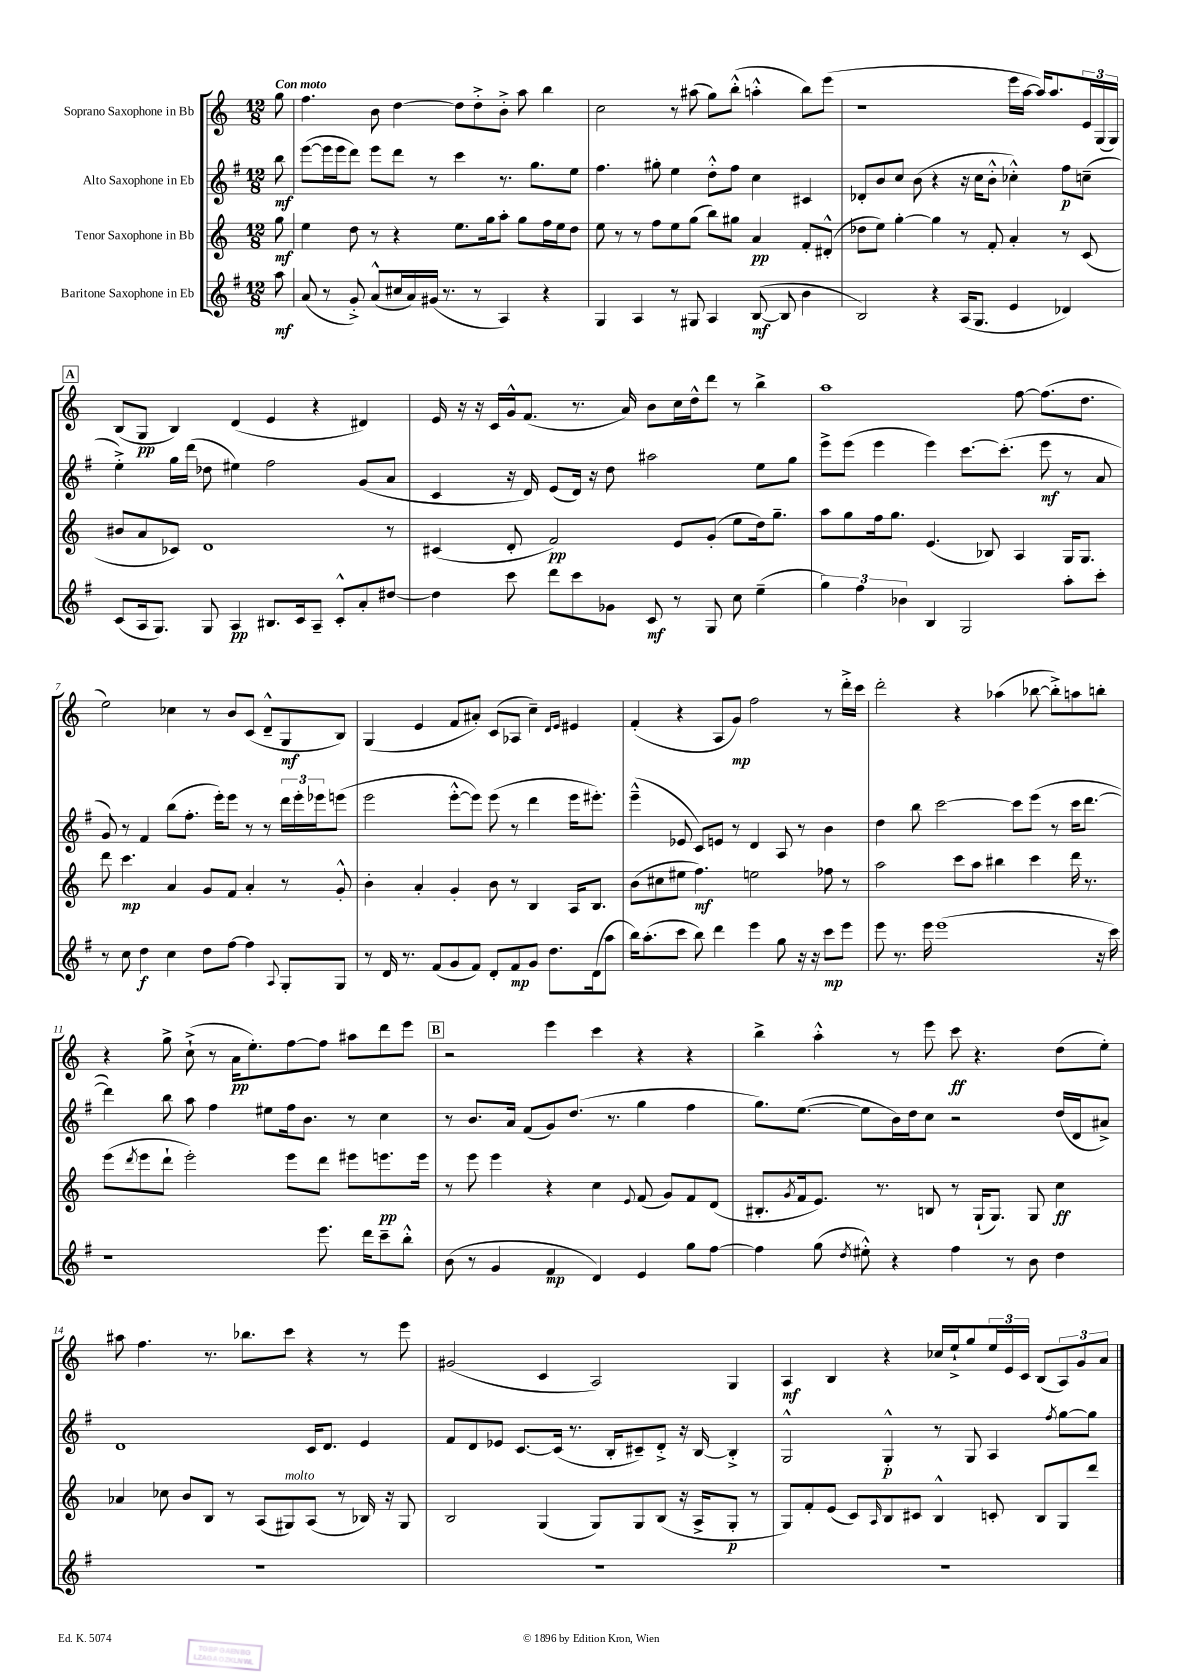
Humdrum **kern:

**kern	**dynam	**kern	**dynam	**kern	**dynam	**kern	**dynam
*part4	*part4	*part3	*part3	*part2	*part2	*part1	*part1
*staff4	*staff4	*staff3	*staff3	*staff2	*staff2	*staff1	*staff1
*I"Baritone Saxophone in Eb	*	*I"Tenor Saxophone in Bb	*	*I"Alto Saxophone in Eb	*	*I"Soprano Saxophone in Bb	*
*clefG2	*	*clefG2	*	*clefG2	*	*clefG2	*
*k[f#]	*	*k[]	*	*k[f#]	*	*k[]	*
*M12/8	*	*M12/8	*	*M12/8	*	*M12/8	*
=	=	=	=	=	=	=	=
!	!	!	!	!	!	!LO:TX:a:B:t=Con moto	!
8aa\	mf	8gg\	mf	8bb\	mf	8gg\	.
=1	=1	=1	=1	=1	=1	=1	=1
(8a/	.	4ee\	.	([8eee\L	.	4.ff\	.
8r	.	.	.	16eee\L]	.	.	.
.	.	.	.	16eee\J	.	.	.
8g'^/)	.	8dd\	.	8ddd\J)	.	.	.
(8a^^/L	.	8r	.	8eee\L	.	8b\	.
16cc#X/L	.	4r	.	8ddd\J	.	[4dd\	.
16a/)	.	.	.	.	.	.	.
(16g#X/JJ	.	.	.	8r	.	.	.
8.r	.	.	.	.	.	.	.
.	.	8.ee\L	.	4ccc\	.	8dd\L]	.
8r	.	.	.	.	.	8dd'^\	.
.	.	16gg\k	.	.	.	.	.
4A/)	.	8aa'\J	.	8.r	.	8b'^\J	.
.	.	8gg\L	.	.	.	8aa\	.
.	.	.	.	8.gg\L	.	.	.
4r	.	16ff\L	.	.	.	4bb\	.
.	.	16ee\J	.	.	.	.	.
.	.	8dd\J	.	8ee\J	.	.	.
=2	=2	=2	=2	=2	=2	=2	=2
4G/	.	8ee\	.	4.ff#\	.	2cc\	.
.	.	8r	.	.	.	.	.
4A/	.	8r	.	.	.	.	.
.	.	8ff\L	.	8gg#X'\	.	.	.
8r	.	8ee\	.	4ee\	.	8r	.
8G#X/	.	(8gg\J	.	.	.	(8aa#X\	.
4A/	.	8bb\L)	.	8dd'^^\L	.	8gg\L)	.
.	.	8gg#X\J	.	8ff#\J	.	(8bb'^^\J	.
([8B/	mf	4a/	pp	4cc\	.	4aan'^^\	.
8B/]	.	.	.	.	.	.	.
4b\	.	8f'/L	.	4c#X/	.	8bb\L)	.
.	.	(8d#X'^^/J	.	.	.	(8eee\J	.
=3	=3	=3	=3	=3	=3	=3	=3
2B/)	.	8dd-X\L	.	8d-X'/L	.	1r	.
.	.	8ee\J)	.	8b/	.	.	.
.	.	[4gg'\	.	8cc/J	.	.	.
.	.	.	.	(8b\	.	.	.
4r	.	4gg\]	.	4r	.	.	.
(16A/KL	.	8r	.	16r	.	.	.
8.G/J	.	.	.	16cc\KL	.	.	.
.	.	8f'/	.	8b'^^\J	.	.	.
4e/	.	4a'/	.	4cc-X'^^\)	.	16eee\LL	.
.	.	.	.	.	.	[16aa\JJ	.
.	.	.	.	.	.	16aa/KL])	.
.	.	.	.	.	.	8.aa/	.
4d-X/)	.	8r	.	8ff#\L	p	.	.
.	.	(8c/	.	(8ccn~\J	.	24e/L	.
.	.	.	.	.	.	(24G/	.
.	.	.	.	.	.	24G/JJ)	.
!!LO:LB:g=z
!!LO:REH:place=s1:t=A
=4	=4	=4	=4	=4	=4	=4	=4
(8c/L	.	8b#X/L	.	4ee'^\)	.	(8B/L	.
16A/k	.	8a/	.	.	.	8G/J	pp
8.G/J)	.	.	.	.	.	.	.
.	.	8c-X/J)	.	16gg\LL	.	4B/)	.
.	.	.	.	(16ddd\JJ	.	.	.
8G/	.	1d	.	8dd-X\	.	.	.
4A/	pp	.	.	4ee#X\)	.	(4d/	.
8.B#X/L	.	.	.	2ff#\	.	4e/	.
16c/k	.	.	.	.	.	.	.
8A~/J	.	.	.	.	.	4r	.
8c'^^/L	.	.	.	.	.	.	.
8a'/	.	.	.	(8g/L	.	4d#X/)	.
[8dd#X/J	.	8r	.	8a/J	.	.	.
=5	=5	=5	=5	=5	=5	=5	=5
4dd#\]	.	(4c#X/	.	4c/	.	16e/	.
.	.	.	.	.	.	16r	.
.	.	.	.	.	.	16r	.
.	.	.	.	.	.	16c/LL	.
8ccc\	.	8d'/	.	16r	.	16g^^/J	.
.	.	.	.	16d/)	.	(8.f/J	.
8ddd\L	.	2f/)	pp	(8e/L	.	.	.
8ccc\	.	.	.	16d/Jk)	.	8.r	.
.	.	.	.	16r	.	.	.
8g-X\J	.	.	.	8dd\	.	.	.
.	.	.	.	.	.	16a/)	.
8c/	mf	.	.	2aa#X\	.	8b\L	.
8r	.	8e/L	.	.	.	16cc\L	.
.	.	.	.	.	.	16dd^^\J	.
8G/	.	(8g'/J	.	.	.	8ddd\J	.
8cc\	.	8ee\L	.	.	.	8r	.
(4ee~\	.	16dd\k)	.	8ee\L	.	4bb^\	.
.	.	8.gg~\J	.	.	.	.	.
.	.	.	.	8gg\J	.	.	.
=6	=6	=6	=6	=6	=6	=6	=6
6gg\)	.	8aa\L	.	8eee^\L	.	1aa	.
.	.	8gg\	.	(8eee\J	.	.	.
6ff#\	.	.	.	.	.	.	.
.	.	16ff\k	.	4eee\	.	.	.
.	.	8.gg\J	.	.	.	.	.
6b-X\	.	.	.	.	.	.	.
4B/	.	(4.e/	.	4eee\)	.	.	.
2G/	.	.	.	[8.ccc\L	.	.	.
.	.	8B-X/)	.	.	.	.	.
.	.	.	.	(8.ccc'\J]	.	.	.
.	.	4A/	.	.	.	[8ff\	.
.	.	.	.	8eee\	mf	(8.ff\L]	.
8aa'\L	.	16G/KL	.	8r	.	.	.
.	.	8.G/J	.	.	.	8.dd\J	.
8ccc'\J	.	.	.	8a/	.	.	.
!!LO:LB:g=z
=7	=7	=7	=7	=7	=7	=7	=7
8r	.	8ddd\	.	8g/)	.	2ee\)	.
8cc\	.	4.ccc\	mp	8r	.	.	.
4dd\	f	.	.	4f#/	.	.	.
4cc\	.	4a/	.	(8bb\L	.	4cc-X\	.
.	.	.	.	8.ff#'\J	.	.	.
8dd\L	.	8g/L	.	.	.	8r	.
.	.	.	.	16eee'\KL)	.	.	.
[8ff#\J	.	8f/J	.	8eee\J	.	8b/L	.
4ff#\]	.	4a'/	.	8r	.	(8c/J	.
.	.	.	.	8r	.	8d~^^/L	.
8qqA/	.	.	.	.	.	.	.
8G'/L	.	8r	.	24ddd\LL	.	8G/	mf
.	.	.	.	24eee'\	.	.	.
.	.	.	.	24eee-X\J	.	.	.
8G/J	.	8g'^^/	.	(8eeen\J	.	8B/J)	.
=8	=8	=8	=8	=8	=8	=8	=8
8r	.	4b'\	.	2eee\	.	(4G/	.
16d/	.	.	.	.	.	.	.
8.r	.	.	.	.	.	.	.
.	.	4a'/	.	.	.	4e/	.
(8f#/L	.	.	.	.	.	.	.
8g/	.	4g'/	.	[8eee'^^\L	.	8f/L	.
8f#/J)	.	.	.	8eee\J])	.	8a#X'/J)	.
8d'/L	.	8b\	.	(8eee\	.	(8c/L	.
8f#/	mp	8r	.	8r	.	8A-X/J	.
8g/J	.	4B/	.	4ddd\	.	4cc~\)	.
8.dd\L	.	.	.	.	.	.	.
.	.	.	.	.	.	16qqd/LL	.
.	.	.	.	.	.	16qqe/JJ	.
.	.	16A/KL	.	16eee\KL	.	4e#X/	.
(16d\k	.	8.B/J	.	8.eee#X'\J)	.	.	.
8aa\J	.	.	.	.	.	.	.
=9	=9	=9	=9	=9	=9	=9	=9
16bb\KL)	.	(8b\L	.	(4eee~^^\	.	(4f'/	.
(8.aa'\	.	.	.	.	.	.	.
.	.	8cc#X\	.	.	.	.	.
8ccc\J	.	8ee#X\J	.	8e-X/	.	4r	.
8bb\)	.	4.ff\)	mf	8c/L)	.	.	.
4ddd\	.	.	.	8en/J	.	8A/L	.
.	.	.	.	8r	.	8g/J)	mp
4eee\	.	2een\	.	4d/	.	2ff\	.
8gg\	.	.	.	8A/	.	.	.
16r	.	.	.	8r	.	.	.
16r	.	.	.	.	.	.	.
8ccc\L	mp	8ff-X\	.	4b\	.	8r	.
8eee\J	.	8r	.	.	.	16ddd'^\LL	.
.	.	.	.	.	.	16ccc\JJ	.
=10	=10	=10	=10	=10	=10	=10	=10
8eee\	.	2aa\	.	4dd\	.	2ddd'\	.
8.r	.	.	.	.	.	.	.
.	.	.	.	8bb\	.	.	.
16eee\	.	.	.	.	.	.	.
(1eee	.	.	.	[2ccc\	.	.	.
.	.	8ccc\L	.	.	.	4r	.
.	.	8aa\J	.	.	.	.	.
.	.	4bb#X\	.	.	.	(4aa-X\	.
.	.	.	.	8ccc\L]	.	.	.
.	.	4ccc\	.	(8eee\J	.	[8bb-X\	.
.	.	.	.	8r	.	8bb-'^\L])	.
.	.	16ddd\	.	16ccc\KL	.	8aan\	.
.	.	8.r	.	[8.ddd\J	.	.	.
16r	.	.	.	.	.	8bbn'\J	.
16ccc\)	.	.	.	.	.	.	.
!!LO:LB:g=z
=11	=11	=11	=11	=11	=11	=11	=11
1r	.	(8eee\L	.	4ddd\])	.	4r	.
.	.	8qddd/	.	.	.	.	.
.	.	8eee\	.	.	.	.	.
.	.	8ddd`\J	.	8bb\	.	8gg^\	.
.	.	2eee'\)	.	8aa\	.	(8cc`^\	.
.	.	.	.	4ff#\	.	8r	.
.	.	.	.	.	.	16a\KL	pp
.	.	.	.	.	.	8.ee'\)	.
.	.	.	.	8ee#X\L	.	.	.
.	.	8eee\L	.	16ff#\k	.	[8ff\	.
.	.	.	.	8.b\J	.	.	.
8.eee\	.	8ddd\J	.	.	.	8ff\J]	.
.	.	8eee#X\L	.	8r	.	8aa#X\L	.
16ddd\KL	.	.	.	.	.	.	.
8ccc~\	.	8.eeen\	pp	4cc\	.	8ddd\	.
8bb'^^\J	.	.	.	.	.	8eee\J	.
.	.	16eee\Jk	.	.	.	.	.
!!LO:REH:place=s1:t=B
=12	=12	=12	=12	=12	=12	=12	=12
(8b\	.	8r	.	8r	.	2r	.
8r	.	8eee\	.	8.b/L	.	.	.
4g/	.	4eee\	.	.	.	.	.
.	.	.	.	16a/Jk	.	.	.
.	.	.	.	(8f#/L	.	.	.
4f#/	mp	4r	.	8g/)	.	4eee\	.
.	.	.	.	(8.dd/J	.	.	.
4d/)	.	4cc\	.	.	.	4ccc\	.
.	.	.	.	8.r	.	.	.
.	.	8qqe/	.	.	.	.	.
4e/	.	(8f/	.	4gg\	.	4r	.
.	.	8g/L)	.	.	.	.	.
8gg\L	.	8f/	.	4ff#\	.	4r	.
[8ff#\J	.	(8d/J	.	.	.	.	.
=13	=13	=13	=13	=13	=13	=13	=13
4ff#\]	.	8.B#X'/L	.	8.gg\L)	.	4bb^\	.
.	.	8qg/	.	.	.	.	.
.	.	16f/k	.	([8.ee\J	.	.	.
(8gg\	.	8.e/J)	.	.	.	4aa'^^\	.
8qdd/	.	.	.	.	.	.	.
8ee#X'^^\)	.	.	.	8ee\L]	.	.	.
.	.	8.r	.	.	.	.	.
4r	.	.	.	16b\L)	.	8r	.
.	.	.	.	16dd\J	.	.	.
.	.	8Bn/	.	8cc\J	.	8eee\	.
4ff#\	.	8r	.	2r	.	8ccc\	ff
.	.	(16G`/KL	.	.	.	4.r	.
.	.	8.G/J)	.	.	.	.	.
8r	.	.	.	.	.	.	.
8b\	.	8G/	.	.	.	.	.
4dd\	.	4cc\	ff	(16dd/LL	.	(8dd\L	.
.	.	.	.	16d/J	.	.	.
.	.	.	.	8a#X^/J)	.	8ee'\J)	.
!!LO:LB:g=z
=14	=14	=14	=14	=14	=14	=14	=14
1.r	.	4a-X/	.	1d	.	8aa#X\	.
.	.	.	.	.	.	4.ff\	.
.	.	8cc-X\	.	.	.	.	.
.	.	8b/L	.	.	.	.	.
.	.	8B/J	.	.	.	8.r	.
.	.	8r	.	.	.	.	.
.	.	.	.	.	.	8.bb-X\L	.
.	.	(8A/L	.	.	.	.	.
!	!	!LO:TX:a:i:t=molto	!	!	!	!	!
.	.	8G#X/)	.	.	.	8ccc\J	.
.	.	(8A/J	.	16c/KL	.	4r	.
.	.	.	.	8.d/J	.	.	.
.	.	8r	.	.	.	.	.
.	.	16B-X/)	.	4e/	.	8r	.
.	.	16r	.	.	.	.	.
.	.	8G#/	.	.	.	8eee\	.
=15	=15	=15	=15	=15	=15	=15	=15
1.r	.	2B/	.	8f#/L	.	(2g#X/	.
.	.	.	.	8d/	.	.	.
.	.	.	.	8e-X/J	.	.	.
.	.	.	.	[8.c/L	.	.	.
.	.	(4G/	.	.	.	4c/	.
.	.	.	.	(16c/Jk]	.	.	.
.	.	.	.	8.r	.	.	.
.	.	8G/L)	.	.	.	2A/)	.
.	.	.	.	16B'/KL	.	.	.
.	.	8G/	.	8c#X~/)	.	.	.
.	.	(8B/J	.	8d'^/J	.	.	.
.	.	16r	.	16r	.	.	.
.	.	16A^/KL	.	[16B/	.	.	.
.	.	8G'/J	p	4B'^/]	.	4G/	.
.	.	8r	.	.	.	.	.
=16	=16	=16	=16	=16	=16	=16	=16
1.r	.	8G/L)	.	2G^^/	.	4A/	mf
.	.	8f'/	.	.	.	.	.
.	.	(8e/J	.	.	.	4B/	.
.	.	8c/L)	.	.	.	.	.
.	.	16qqA/	.	.	.	.	.
.	.	8B/	.	4G'^^/	p	4r	.
.	.	8c#X/J	.	.	.	.	.
.	.	4B^^/	.	8r	.	16cc-X/LL	.
.	.	.	.	.	.	16ee`^/J	.
.	.	.	.	8G/	.	8gg/	.
.	.	8cn'/	.	4A/	.	24ee/L	.
.	.	.	.	.	.	24e/	.
.	.	.	.	.	.	24c/JJ	.
.	.	8B/L	.	.	.	(8B/L	.
.	.	.	.	8qff#/	.	.	.
.	.	8G/	.	[8gg\L	.	12A/)	.
.	.	.	.	.	.	12g/	.
.	.	8ddd/J	.	8gg\J]	.	.	.
.	.	.	.	.	.	12a/J	.
==	==	==	==	==	==	==	==
*-	*-	*-	*-	*-	*-	*-	*-
